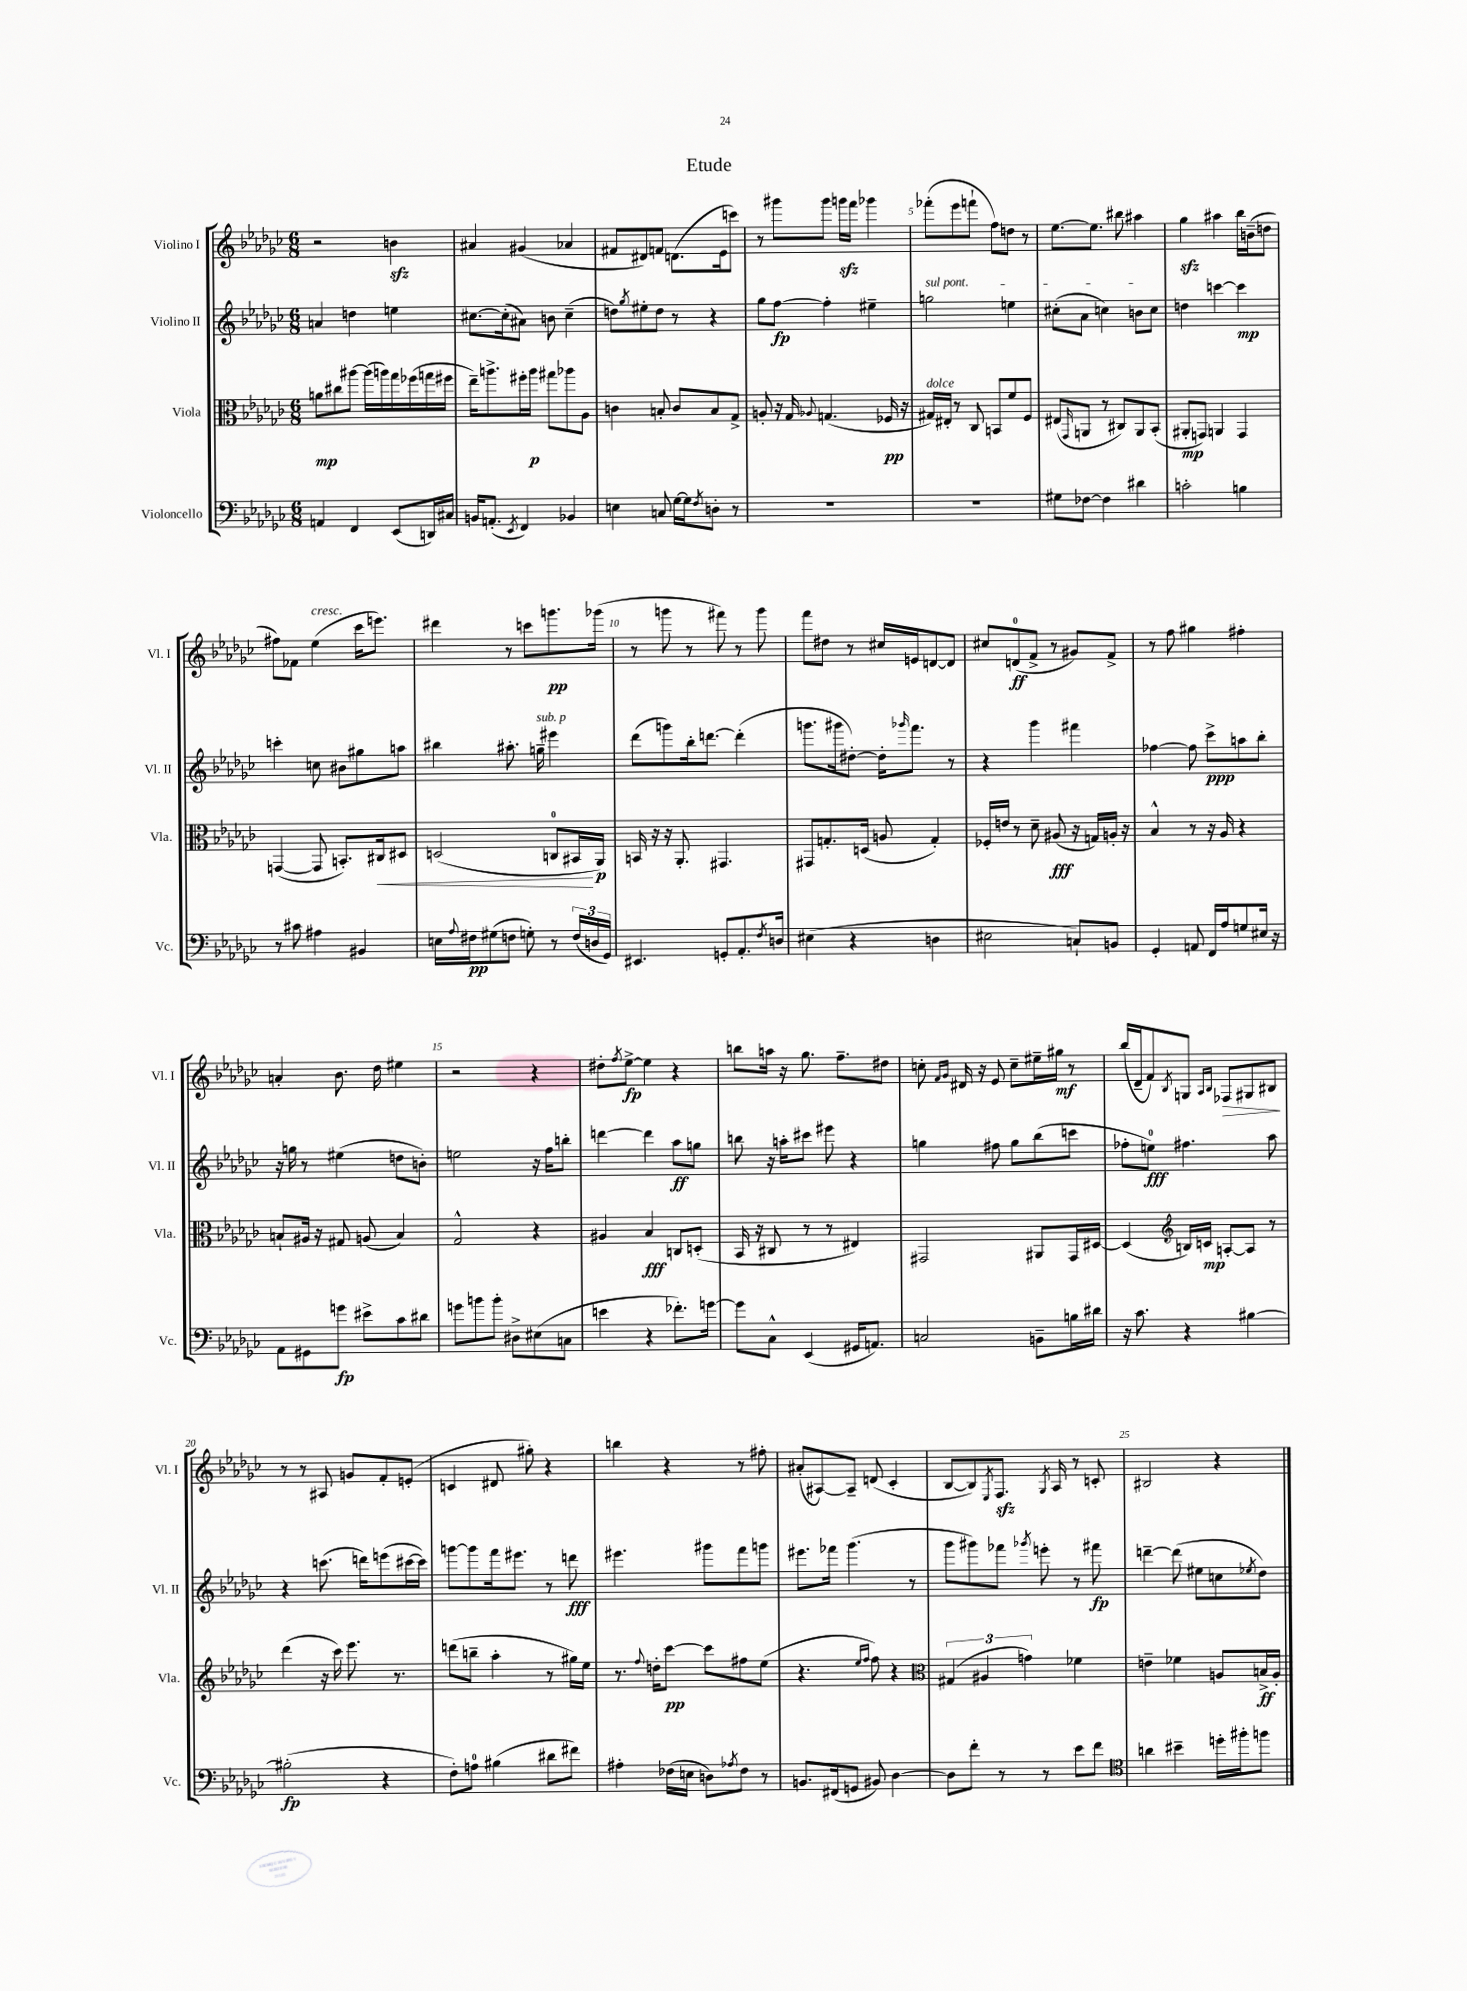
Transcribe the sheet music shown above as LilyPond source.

\header { title = "Etude" }
<<
\new StaffGroup <<
\new Staff = "s0" \with { instrumentName = "Violino I" shortInstrumentName = "Vl. I" } {
    \clef treble \key ges \major \numericTimeSignature \time 6/8
    r2 b'4\sfz |
    ais'4 gis'4( aes'4 |
    fis'8 dis'8) f'8 d'8.( ees'16 c'''8) |
    r8 gis'''8 gis'''8 g'''16\sfz f'''16 ges'''4 |
    fes'''8-.( ees'''8 f'''8-! f''8) d''8 r8 |
    ees''8.~ ees''8. bis''8 ais''4 |
    ges''4\sfz ais''4 bes''16 b'16--( d''8 |
    fis''8) fes'8 ees''4^\markup { \italic "cresc." }( ces'''16 e'''8.) |
    dis'''4 r8 c'''8 g'''8.\pp ges'''16( |
    r8 g'''8 r8 fis'''8) r8 g'''8 |
    f'''8 dis''8 r8 cis''16 e'16 d'8~ d'8 |
    cis''8 d'8-0\ff( f'8-> r8 gis'8) f'8-> |
    r8 f''8 gis''4 fis''4-. |
    a'4-. bes'8. des''16 eis''4 |
    r2 r4 |
    dis''8-. \acciaccatura { f''8 } ees''8~->\fp ees''4 r4 |
    b''8 a''16 r16 ges''8. f''8.-- dis''8 |
    c''8-. \grace { f'16 ges'16 } dis'16 r16 ees'8 c''8-- eis''16-- gis''16\mf r8 |
    bes''16( des'16-- f'8) \acciaccatura { bes8 } g8 \grace { aes16 bes16 } fes8\> gis8 bis8\! |
    r8 r8 ais8 g'8 f'8-. e'8-.( |
    c'4 dis'8 gis''8-.) r4 |
    b''4 r4 r8 fis''8-. |
    ais'8-.( ais8~) ais8-- d'8( ces'4-. |
    bes8~ bes8) \acciaccatura { ees8 } f8.\sfz \acciaccatura { ges8 } aes16 r8 c'8-. |
    bis2 r4 \bar "|." |
}
\new Staff = "s1" \with { instrumentName = "Violino II" shortInstrumentName = "Vl. II" } {
    \clef treble \key ges \major \numericTimeSignature \time 6/8
    a'4 d''4 e''4 |
    cis''8.~ cis''16-.( ais'8) b'8 cis''4--( |
    d''8) \acciaccatura { ges''8 } eis''8-. d''8 r8 r4 |
    ges''8 f''8~\fp f''4-. eis''4-- |
    \once \override TextSpanner.bound-details.left.text = \markup { \italic "sul pont." } g''2\startTextSpan e''4 |
    cis''8-.( aes'8 c''4) b'8 c''8\stopTextSpan |
    d''4 c'''4~ c'''4\mp |
    c'''4-. c''8 bis'8 gis''8 a''8 |
    bis''4 ais''8.-. g''16--^\markup { \italic "sub. p" } eis'''4 |
    des'''8( g'''8) bes''16-. d'''8.~ d'''4-.( |
    g'''8. gis'''16 dis''8~-.) dis''16-. \grace { ges'''16 } f'''8. r8 |
    r4 ges'''4 fis'''4 |
    fes''4~ fes''8 ces'''8->\ppp a''8 bes''8-. |
    r16 g''16 r8 eis''4( d''8 b'8-.) |
    e''2 r16 f''16 b''8-. |
    d'''4~ d'''4 aes''8\ff g''8 |
    b''8 r16 a''16-. cis'''8 eis'''8 r4 |
    g''4 fis''8 g''8 bes''8( c'''8 |
    fes''8-. e''8-0\fff) fis''4. aes''8 |
    r4 c'''8.( d'''16) e'''8( cis'''16~ cis'''16) |
    g'''8~ g'''8 f'''16 eis'''8. r8 d'''8\fff |
    eis'''4. gis'''8 f'''8 g'''8 |
    eis'''8. fes'''16 ges'''4.( r8 |
    ges'''8 gis'''8) fes'''8 \acciaccatura { ges'''8 } e'''8-. r8 fis'''8\fp |
    d'''4~-- d'''8( eis''8 c''8 \acciaccatura { ees''8 } des''8) \bar "|." |
}
\new Staff = "s2" \with { instrumentName = "Viola" shortInstrumentName = "Vla." } {
    \clef alto \key ges \major \numericTimeSignature \time 6/8
    a'8\mp cis''8 ais''8~ ais''16( a''16) ges''16 fes''16( g''16 fis''16 |
    ees''16--) a''8.-> fis''16-. a''16\p gis''8 aes''8 aes8 |
    c'4 b8-. c'8 b8 ges8-> |
    a8-. r16 ges16 \appoggiatura { aes8 } g4.( fes16\pp r16 |
    gis16^\markup { \italic "dolce" }) eis16-. r8 ces8 b,8 f'8 f8 |
    eis8( \grace { ges,16 } a,8 r8 cis8) a,8 bes,8-.( |
    ais,8-.\mp g,8) a,4 g,4 |
    g,4~( g,8 b,8.-.) cis16\< dis8 |
    d2( c8-0 bis,16\! aes,16\p) |
    b,16 r16 r16 aes,8.-. gis,4. |
    gis,8 g8.-. d16( a8 g4-.) |
    fes16-. e'16 r8 des'8-- ais8\fff( r16 g16) a16-. r16 |
    bes4-^ r8 r16 aes16 r4 |
    b8-! ais16 r16 gis8 a8( b4) |
    ges2-^ r4 |
    ais4 bes4\fff c8 d8-.( |
    bes,16 r16 cis8 r8 r8 eis4) |
    gis,2 ais,8 gis,16 dis16~ |
    dis4( \clef treble b16) c'16\mp a8~-. a8 r8 |
    des'''4( r16 ces'''16) ees'''8. r8. |
    d'''8( b''8-- aes''4-. r8 gis''16) ees''16 |
    r8. \appoggiatura { f''8 } d''16-. ces'''8~\pp ces'''8 fis''8 ees''8( |
    r4. \grace { ees''16 f''16 } f''8) r4 |
    \clef alto \tuplet 3/2 { gis4( ais4 g'4) } fes'4 |
    e'4-- fes'4 a8 b16->\ff a16-. \bar "|." |
}
\new Staff = "s3" \with { instrumentName = "Violoncello" shortInstrumentName = "Vc." } {
    \clef bass \key ges \major \numericTimeSignature \time 6/8
    a,4 f,4 ees,8( d,16) cis16 |
    b,16 a,8.-.( \acciaccatura { ees,8 } f,4) bes,4 |
    e4 c8 ges16~ ges16 \acciaccatura { f8 } d8-. r8 |
    R2. |
    R2. |
    gis8 fes8~ fes4 dis'4 |
    c'2-. b4 |
    r8 cis'8 ais4 bis,4 |
    e16 \appoggiatura { aes8 } fis16\pp gis8( f8 g8-.) r8 \tuplet 3/2 { f16( d16 ges,16) } |
    eis,4. g,8-. aes,8.-. \acciaccatura { f8 } d16 |
    eis4( r4 d4 |
    eis2 c8-!) b,8 |
    ges,4-. a,8 f,16 aes16 g8 eis16 r16 |
    aes,8 gis,8 g'8\fp eis'8-> ces'8 dis'8 |
    g'8 b'8 b'8-. dis8-> eis8( c8 |
    e'4 r4 fes'8.-.) g'16~ |
    g'8 ces8-^ ees,4( gis,16 a,8.) |
    c2 b,8-- b16 dis'16 |
    r16 ces'8. r4 bis4~ |
    bis2-.\fp( r4 |
    f8-.) a8-0 bis4( dis'8 fis'8) |
    ais4-. fes16( e16 d8) \acciaccatura { aes8 } fes8 r8 |
    b,8. fis,16( g,8 bis,8) des4~ |
    des8 f'8-. r8 r8 ees'8 f'8 |
    \clef tenor a'4 bis'4-- d''16-. fis''16-. f''8 \bar "|." |
}
>>
>>
\layout { \context { \Score \override BarNumber.break-visibility = ##(#f #t #t) barNumberVisibility = #(every-nth-bar-number-visible 5) } }
